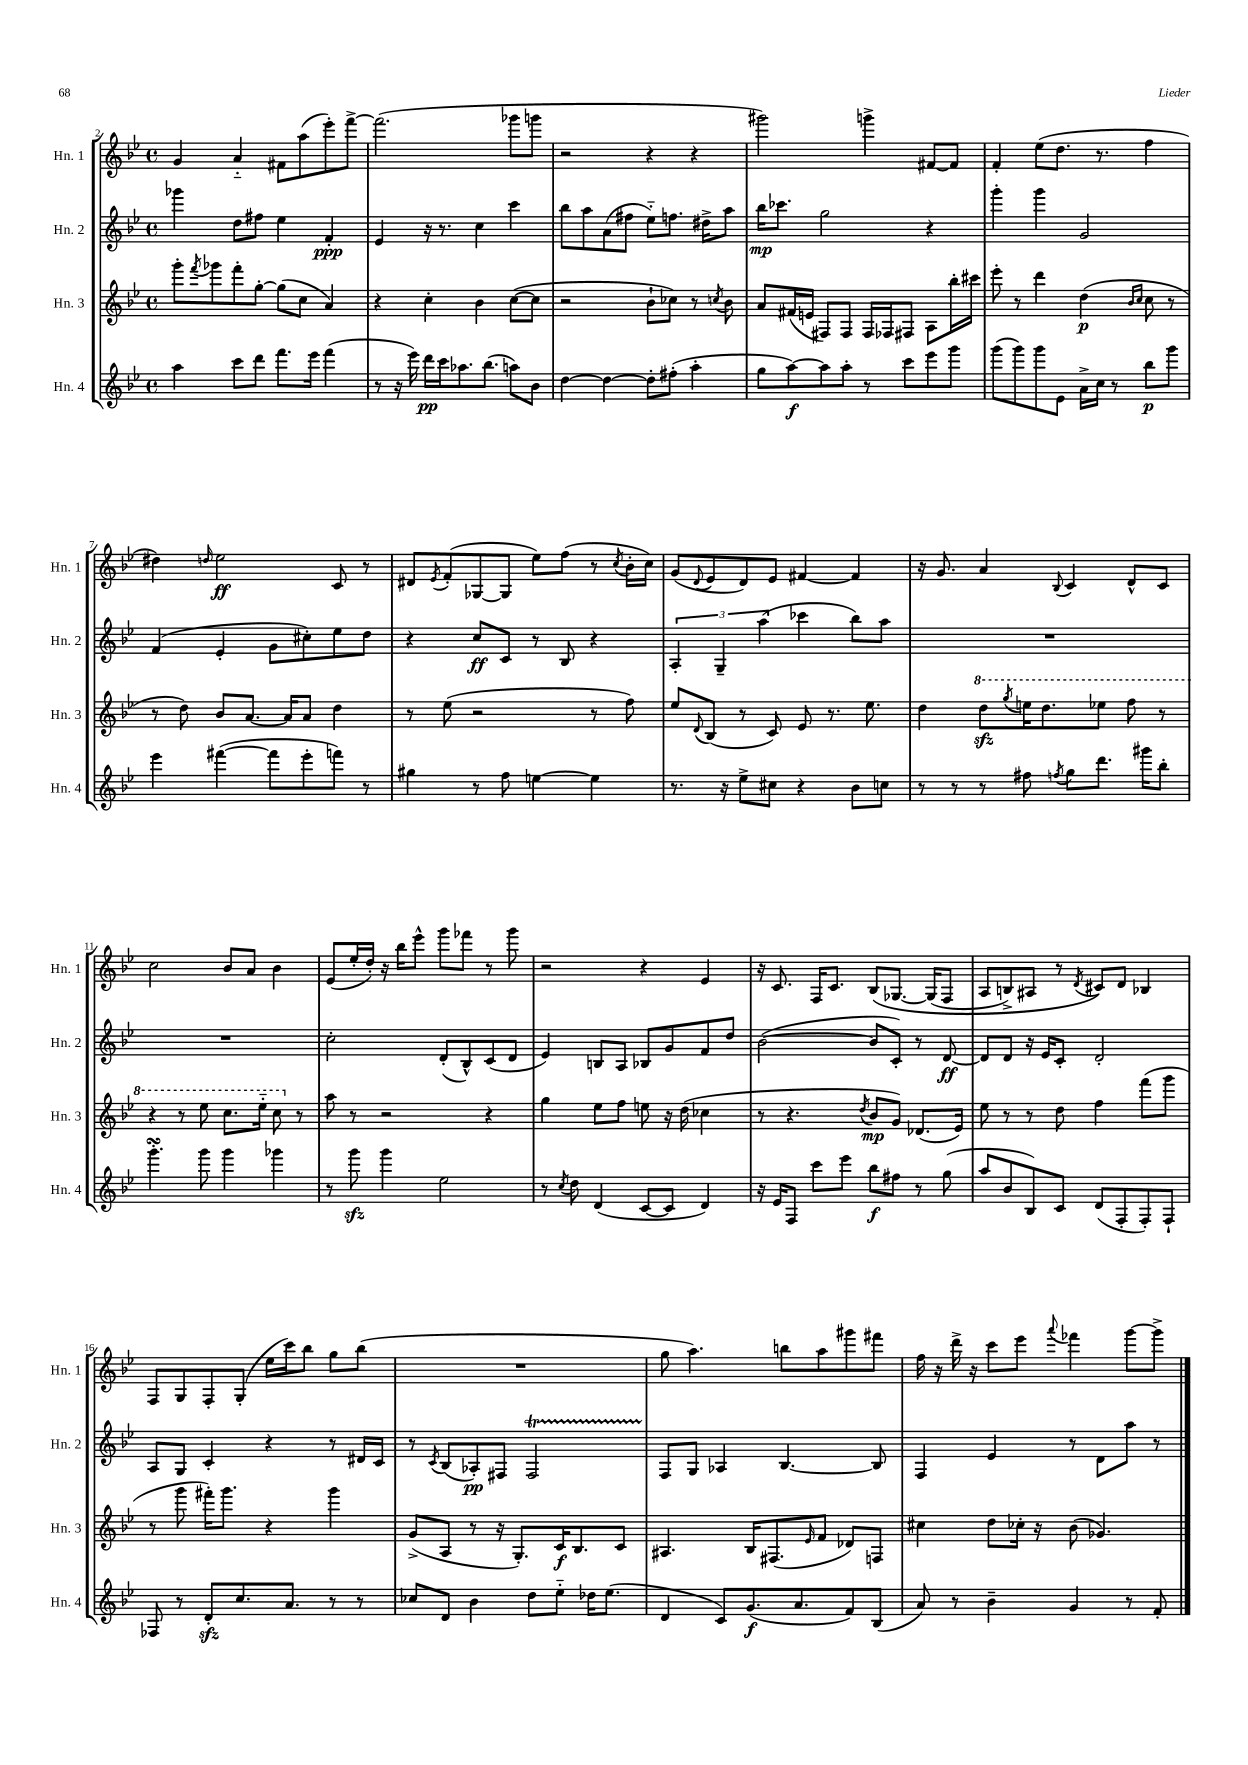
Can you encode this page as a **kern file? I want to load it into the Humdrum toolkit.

**kern	**kern	**kern	**kern
*staff4	*staff3	*staff2	*staff1
*clefG2	*clefG2	*clefG2	*clefG2
*k[b-e-]	*k[b-e-]	*k[b-e-]	*k[b-e-]
*M4/4	*M4/4	*M4/4	*M4/4
*met(c)	*met(c)	*met(c)	*met(c)
4aa	8ggg'	4ggg-	4g
.	8qfff	.	.
.	8ggg-	.	.
8ccc	8fff'	8dd	4a'~
8ddd	[8gg'	8ff#	.
8.fff	(8gg]	4ee-	8f#
.	8cc	.	(8aa
16eee-	.	.	.
(4fff	4a)	4f'	8eee-')
.	.	.	[8fff^
=	=	=	=
8r	4r	4e-	(2.fff]
16r	.	.	.
16eee-)	.	.	.
16ddd	4cc'	16r	.
16ccc	.	8.r	.
8.aa-	.	.	.
.	4b-	4cc	.
(8.bb-	.	.	.
8aa)	([8cc	4ccc	8ggg-
8b-	8cc]	.	8ggg
=	=	=	=
[4dd	2r	8bb-	2r
.	.	8aa	.
4dd_	.	(8a	.
.	.	8ff#	.
8dd']	8b-`	8ee-'~)	4r
(8ff#'	8cc-)	8.ff	.
4aa'	8r	.	4r
.	.	16dd#^	.
.	8qcc	.	.
.	8b-	8aa	.
=	=	=	=
8gg	8a	16bb-	2ggg#)
.	.	8.ccc-	.
[8aa)	(16f#	.	.
.	16e	.	.
8aa]	8F#)	2gg	.
8aa'	8F#	.	.
8r	16F#	.	4ggg^
.	16F-	.	.
8ccc	8F#	.	.
8eee-	8A	4r	[8f#
8ggg	16bb-'	.	8f#]
.	16ccc#	.	.
=	=	=	=
(8ggg	8eee-'	4ggg'	4f'
8ggg)	8r	.	.
8ggg	4ddd	4ggg	(8ee-
8e-	.	.	8.dd
16a^	(4dd	2g	.
16cc	.	.	8.r
8r	.	.	.
.	16qqb-	.	.
.	16qqcc	.	.
8bb-	8cc	.	4ff
8ggg	8r	.	.
=	=	=	=
4eee-	8r	(4f	4dd#)
.	8dd)	.	.
.	.	.	16qqdd
([4fff#	8b-	4e-'	2ee-
.	[8.a	.	.
8fff#]	.	8g	.
.	16a]	.	.
8eee-'	8a	8cc#')	.
8fff)	4dd	8ee-	8c
8r	.	8dd	8r
=	=	=	=
4gg#	8r	4r	8d#
.	.	.	8qe-
.	(8ee-	.	(8f'
8r	2r	8cc	[8G-
8ff	.	8c	8G-]
[4ee	.	8r	8ee-)
.	.	8B-	(8ff
4ee]	8r	4r	8r
.	.	.	8qcc
.	8ff)	.	16b-'
.	.	.	16cc)
=	=	=	=
8.r	8ee-	6A'	(8g
.	8qqd	.	8qqd
.	(8B-	.	8e-
.	.	6G~	.
16r	.	.	.
8ee-^	8r	.	8d)
.	.	(6aa	.
8cc#	8c)	.	8e-
4r	8e-	4ccc-	[4f#
.	8.r	.	.
8b-	.	8bb-)	4f#]
.	8.ee-	.	.
8cc	.	8aa	.
=	=	=	=
8r	4dd	1r	16r
.	.	.	8.g
8r	.	.	.
8r	8ddd	.	4a
.	8qggg	.	.
8ff#	16eee	.	.
.	8.ddd	.	.
8qff	.	.	8qqB-
8gg	.	.	4c
8.ddd	8eee-	.	.
.	8fff	.	8d^^
16ggg#	.	.	.
8bb-'	8r	.	8c
=	=	=	=
4.ggg'	4r	1r	2cc
.	8r	.	.
8ggg	8eee-	.	.
4ggg	8.ccc	.	8b-
.	.	.	8a
.	16eee-'~	.	.
4ggg-	8ccc	.	4b-
.	8r	.	.
=	=	=	=
8r	8aa	2cc'	(8e-
8ggg	8r	.	16ee-'
.	.	.	16dd')
4ggg	2r	.	16r
.	.	.	16bb-
.	.	.	8eee-^^
2ee-	.	(8d'	8ggg
.	.	8B-^^)	8fff-
.	4r	(8c	8r
.	.	8d	8ggg
=	=	=	=
8r	4gg	4e-)	2r
8qcc	.	.	.
8dd	.	.	.
(4d	8ee-	8B	.
.	8ff	8A	.
[8c	8ee	8B-	4r
8c]	16r	8g	.
.	(16dd	.	.
4d)	4cc-	8f	4e-
.	.	8dd	.
=	=	=	=
16r	8r	([2b-	16r
16e-	.	.	8.c
8F	4.r	.	.
8ccc	.	.	16F
.	.	.	8.c
8eee-	.	.	.
.	8qdd	.	.
8bb-	8b-	8b-]	&(8B-
8ff#	8g)	8c')	[8.G-
8r	(8.d-	8r	.
.	.	.	(16G-]
(8gg	.	[8d	8F
.	16e-)	.	.
=	=	=	=
8aa	8ee-	8d]	8A
8b-	8r	8d	8B^)
8B-)	8r	16r	8A#
.	.	16e-	.
8c	8dd	8c'	8r
.	.	.	8qd
(8d	4ff	2d'	8c#&)
8F'	.	.	8d
8F')	(8fff	.	4B-
8F`	8ggg	.	.
=	=	=	=
8F-	8r	8A	8F
8r	8ggg	8G	8G
8d'	16fff#')	4c'	8F'
.	8.ggg	.	.
8.cc	.	.	(8G'
.	4r	4r	16ee-
8.a	.	.	16ccc)
.	.	.	8bb-
8r	4ggg	8r	8gg
8r	.	16d#	(8bb-
.	.	16c	.
=	=	=	=
8cc-	(8g^	8r	1r
.	.	8qc	.
8d	8A	(8B-	.
4b-	8r	8A-')	.
.	16r	8F#	.
.	8.G')	.	.
8dd	.	2F#	.
8ee-'~	16c	.	.
.	8.B-	.	.
16dd-	.	.	.
(8.ee-	.	.	.
.	8c	.	.
=	=	=	=
4d	4.A#	8F	8gg
.	.	8G	4.aa)
8c)	.	4A-	.
(8.g	16B-	.	.
.	(8.F#	.	.
.	.	[4.B-	8bb
8.a	.	.	.
.	16qqe-	.	.
.	8f	.	8aa
8f)	8d-)	.	8ggg#
(8B-	8F	8B-]	8fff#
=	=	=	=
8a)	4cc#	4F	16ff
.	.	.	16r
8r	.	.	16ddd^
.	.	.	16r
4b-~	8dd	4e-	8ccc
.	16cc-'	.	8eee-
.	16r	.	.
.	.	.	8qqaaa
4g	(8b-	8r	4fff-
.	4.g-)	8d	.
8r	.	8aa	[8ggg
8f'	.	8r	8ggg^]
==	==	==	==
*-	*-	*-	*-
